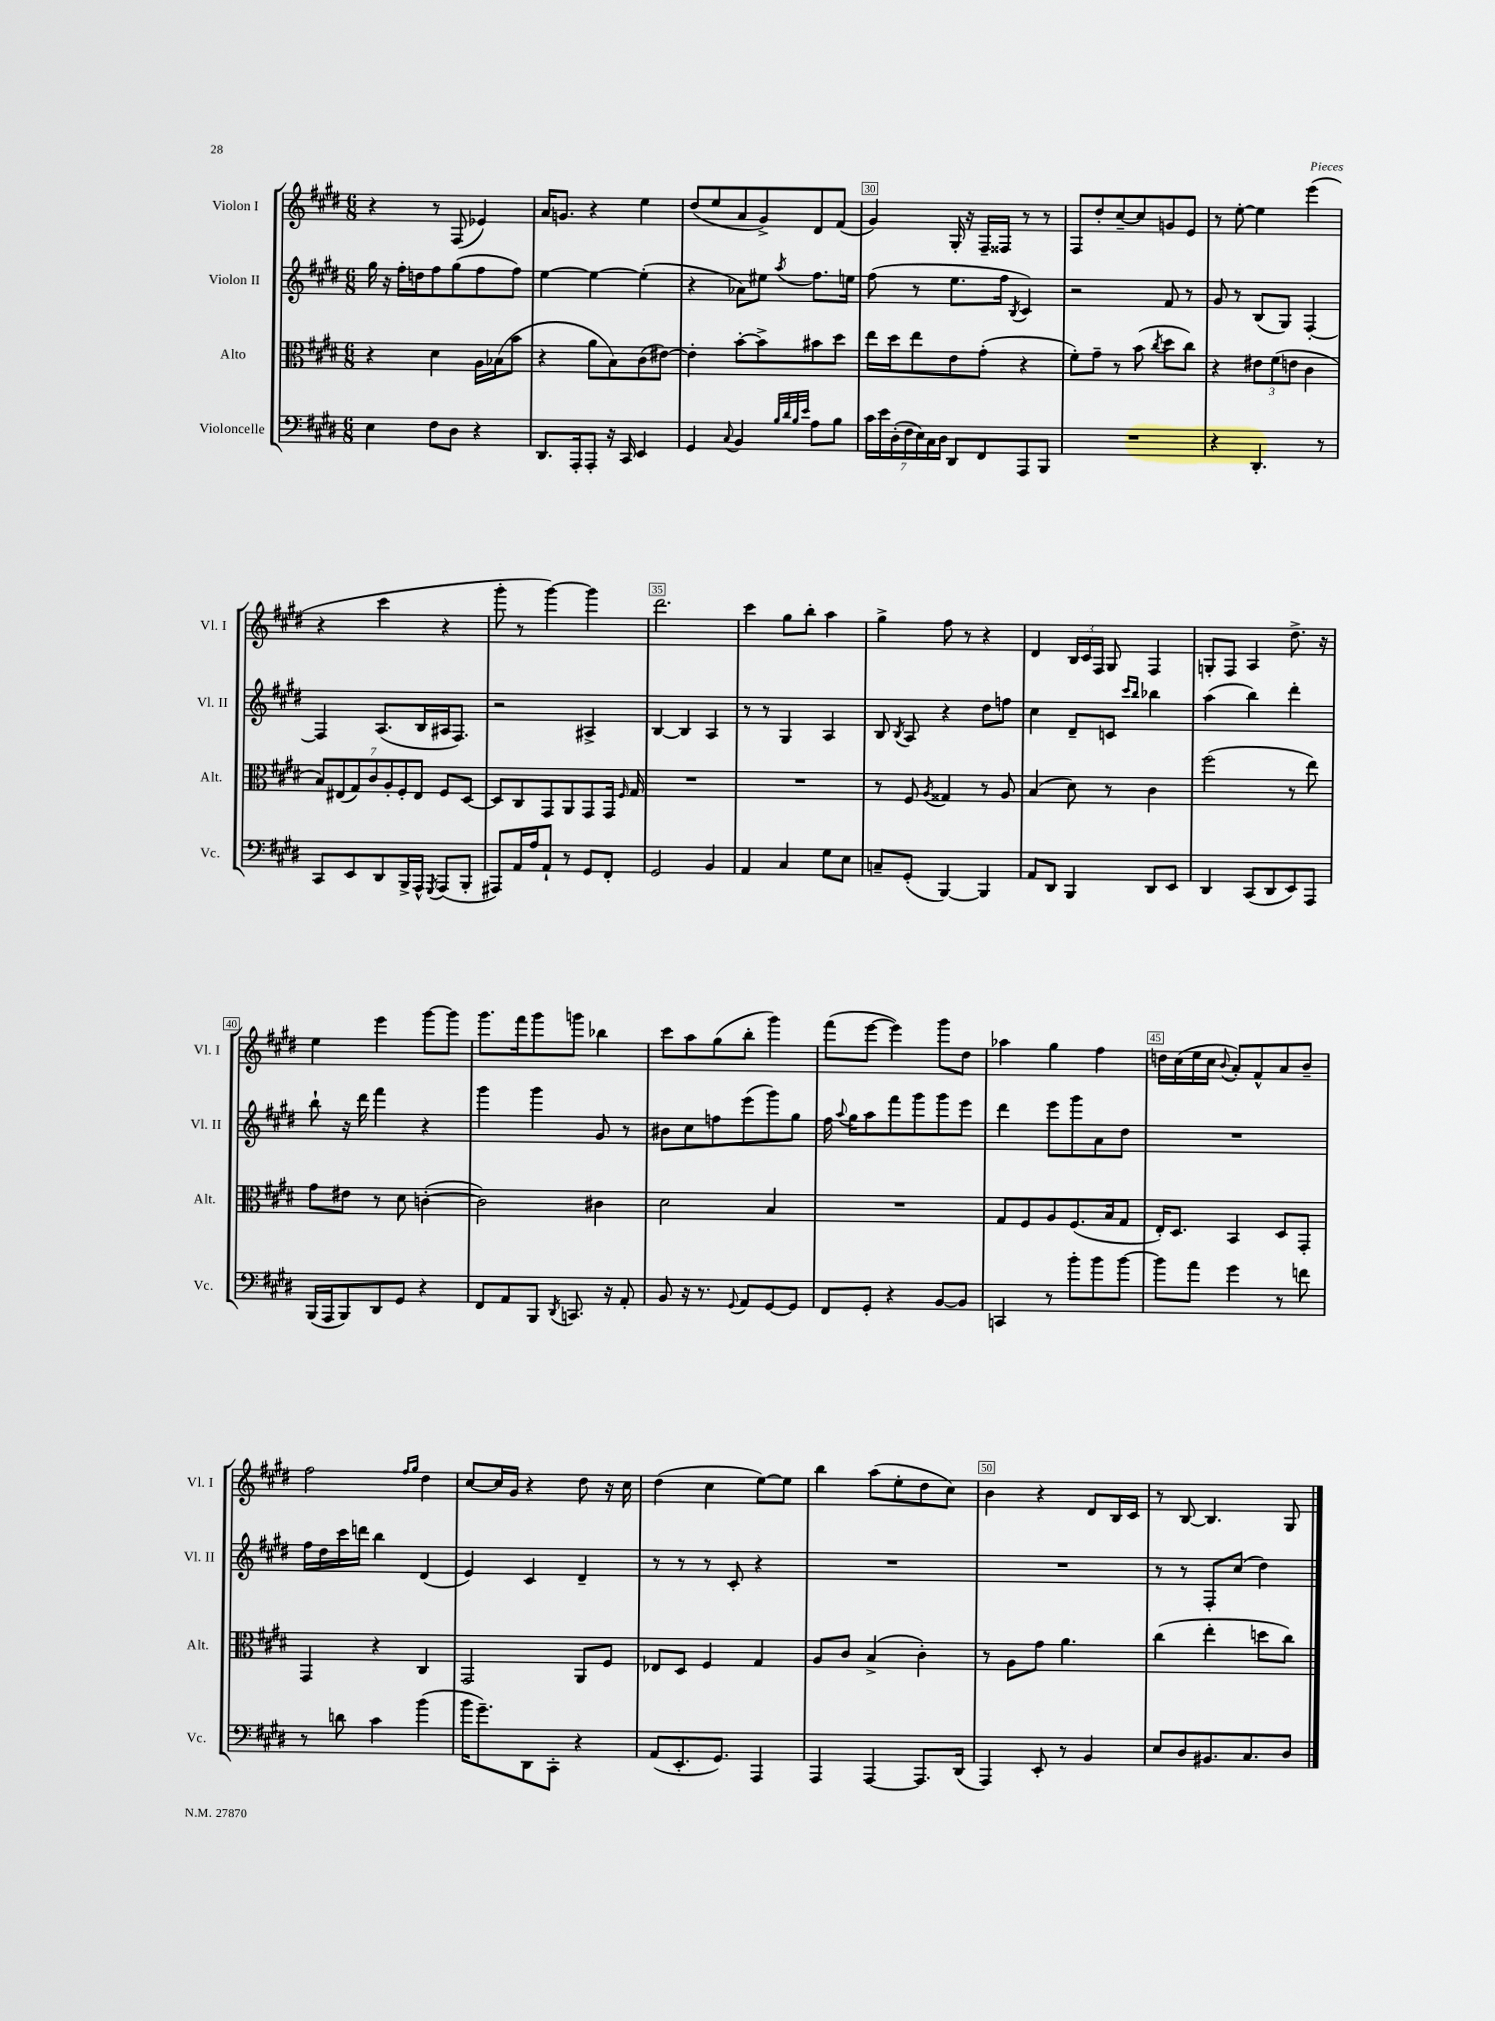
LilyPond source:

<<
\new StaffGroup <<
\new Staff = "s0" \with { instrumentName = "Violon I" shortInstrumentName = "Vl. I" } {
    \clef treble \key e \major \numericTimeSignature \time 6/8
    \autoBeamOff r4 r8 fis8( ees'4) |
    a'16[ g'8.] r4 e''4 |
    dis''8[( e''8 a'8 gis'8->) dis'8 fis'8]( |
    gis'4) gis16-. r16 fis16[-- fisis16] r8 r8 |
    fis8[ dis''8-. cis''8~-- cis''8 g'8 e'8] |
    r8 e''8~-. e''4 e'''4( |
    r4 cis'''4 r4 |
    gis'''8-. r8 gis'''4~) gis'''4 |
    dis'''2. |
    cis'''4 gis''8[ b''8]-. a''4 |
    gis''4-> fis''8 r8 r4 |
    dis'4 \tuplet 3/2 { b16[ cis'16 fis16] } gis8 fis4 |
    g8[-. fis8] a4 dis''8.-> r16 |
    e''4 e'''4 gis'''8[~ gis'''8] |
    gis'''8.[ fis'''16 gis'''8 g'''8] bes''4 |
    cis'''8[ a''8 gis''8( b''8]-. gis'''4) |
    fis'''8[( e'''8]~ e'''4) gis'''8[ dis''8] |
    aes''4 gis''4 fis''4 |
    d''16[ cis''16( e''16 cis''16] \appoggiatura { b'8 } a'8[-.) fis'8-^ a'8 b'8]-- |
    fis''2 \grace { fis''16[ gis''16] } dis''4 |
    cis''8[~ cis''16 gis'16] r4 dis''8 r16 cis''16 |
    dis''4( cis''4 e''8[~) e''8] |
    b''4 a''8[( e''8-. dis''8 cis''8]) |
    b'4 r4 dis'8[ b16 cis'16] |
    r8 b8~ b4. gis8 \bar "|." |
}
\new Staff = "s1" \with { instrumentName = "Violon II" shortInstrumentName = "Vl. II" } {
    \clef treble \key e \major \numericTimeSignature \time 6/8
    \autoBeamOff gis''16 r16 fis''16[-. d''16 fis''8 gis''8( fis''8 fis''8]) |
    e''4~ e''4~ e''4-.( |
    r4 aes'8[) eis''8] \acciaccatura { a''8 } fis''8.[ e''16] |
    fis''8( r8 e''8.[ fis''16] \acciaccatura { b8 } cis'4) |
    r2 fis'8 r8 |
    gis'8 r8 b8[( gis8]) fis4~-. |
    fis4 a8.[( b16 ais16 fis8.]) |
    r2 ais4-> |
    b4~ b4 a4 |
    r8 r8 gis4 a4 |
    b8 \acciaccatura { b8 } a8 r4 dis''8[ f''8] |
    cis''4 dis'8[-- c'8] \grace { cis'''16[ b''16] } bes''4 |
    a''4( b''4) dis'''4-. |
    b''8-! r16 dis'''16 fis'''4 r4 |
    gis'''4 gis'''4 gis'8 r8 |
    bis'8[ cis''8 f''8 e'''8( gis'''8) gis''8] |
    fis''16 \appoggiatura { a''8 } gis''16[ a''8 fis'''8 gis'''8 gis'''8 e'''8] |
    dis'''4 e'''8[ gis'''8 a'8 dis''8] |
    R2. |
    fis''16[ dis''16 cis'''16 d'''16] b''4 dis'4( |
    e'4) cis'4 dis'4-- |
    r8 r8 r8 cis'8-. r4 |
    R2. |
    R2. |
    r8 r8 fis8[-. cis''8]( dis''4) \bar "|." |
}
\new Staff = "s2" \with { instrumentName = "Alto" shortInstrumentName = "Alt." } {
    \clef alto \key e \major \numericTimeSignature \time 6/8
    \autoBeamOff r4 dis'4 a16[ bes16( b'8] |
    r4 a'8[ b8) cis'8( eis'8]~) |
    eis'4-. b'8[~-. b'8-> bis'8 dis''8] |
    e''16[ dis''16 e''8 e'8 gis'8]-.( r4 |
    fis'8[-.) gis'8]-- r8 b'8( \acciaccatura { cis''8 } dis''8[ cis''8]) |
    r4 \tuplet 3/2 { eis'8[ fis'8( e'8] } cis'4 |
    \tuplet 7/4 { b8[) eis8( gis8) cis'8 a8-. fis8-. eis8] } fis8[ dis8]~ |
    dis8[ cis8 gis,8 a,8 gis,8 gis,16] \grace { fis16 } gis16 |
    R2. |
    R2. |
    r8 fis8 \acciaccatura { a8 } gisis4 r8 a8 |
    b4( dis'8) r8 cis'4 |
    fis''2( r8 e''8) |
    gis'8[ eis'8] r8 dis'8 c'4~-.( |
    c'2) cis'4 |
    dis'2 b4 |
    R2. |
    gis8[ fis8 a8 fis8.( b16 gis8] |
    e16[-.) dis8.] b,4 dis8[ gis,8]-. |
    gis,4 r4 cis4 |
    gis,2 a,8[ fis8] |
    ees8[ dis8] fis4 gis4 |
    a8[ cis'8] b4->( cis'4-.) |
    r8 a8[ gis'8] a'4. |
    cis''4( e''4-. d''8[ cis''8]) \bar "|." |
}
\new Staff = "s3" \with { instrumentName = "Violoncelle" shortInstrumentName = "Vc." } {
    \clef bass \key e \major \numericTimeSignature \time 6/8
    \autoBeamOff e4 fis8[ dis8] r4 |
    dis,8.[ a,,16-. a,,8]-. r16 cis,16 e,4 |
    gis,4 \appoggiatura { cis8 } b,4 \grace { b32[ dis'32 b32 e'32] } a8[ b8] |
    \tuplet 7/4 { cis'16[ e'16 dis16-.( fis16 e16) cis16 dis16] } dis,8[ fis,8 a,,8 b,,8] |
    R2. |
    r4 dis,4.-. r8 |
    cis,8[ e,8 dis,8 b,,16-> a,,16]-^ \acciaccatura { gis,,8 } a,,8[( b,,8]-. |
    ais,,8[) a,16 a16 a,8]-! r8 gis,8[ fis,8]-. |
    gis,2 b,4 |
    a,4 cis4 gis8[ e8] |
    c8[-- gis,8]-.( b,,4~) b,,4 |
    a,8[ dis,8] b,,4 dis,8[ e,8] |
    dis,4 cis,8[( dis,8 e,8) a,,8] |
    b,,16[( a,,16 b,,8) dis,8 gis,8] r4 |
    fis,8[ a,8 b,,8] \acciaccatura { dis,8 } c,8. r16 a,8-. |
    b,8 r16 r8. \appoggiatura { gis,8 } a,8[ gis,8~ gis,8] |
    fis,8[ gis,8]-. r4 b,8[~ b,8] |
    c,4 r8 b'8[-. b'8 b'8]~ |
    b'8[ a'8] gis'4 r8 f'8 |
    r8 d'8 cis'4 b'4( |
    b'16[ gis'8.--) dis,8 cis,8]-. r4 |
    a,8[( e,8.-. gis,8.]) a,,4 |
    a,,4 a,,4~ a,,8.[ dis,16]( |
    a,,4) e,8-. r8 b,4 |
    e8[ dis8 bis,8. cis8. dis8] \bar "|." |
}
>>
>>
\layout { \context { \Score currentBarNumber = #27 \override BarNumber.break-visibility = ##(#f #t #t) barNumberVisibility = #(every-nth-bar-number-visible 5) \override BarNumber.stencil = #(make-stencil-boxer 0.1 0.3 ly:text-interface::print) } }
